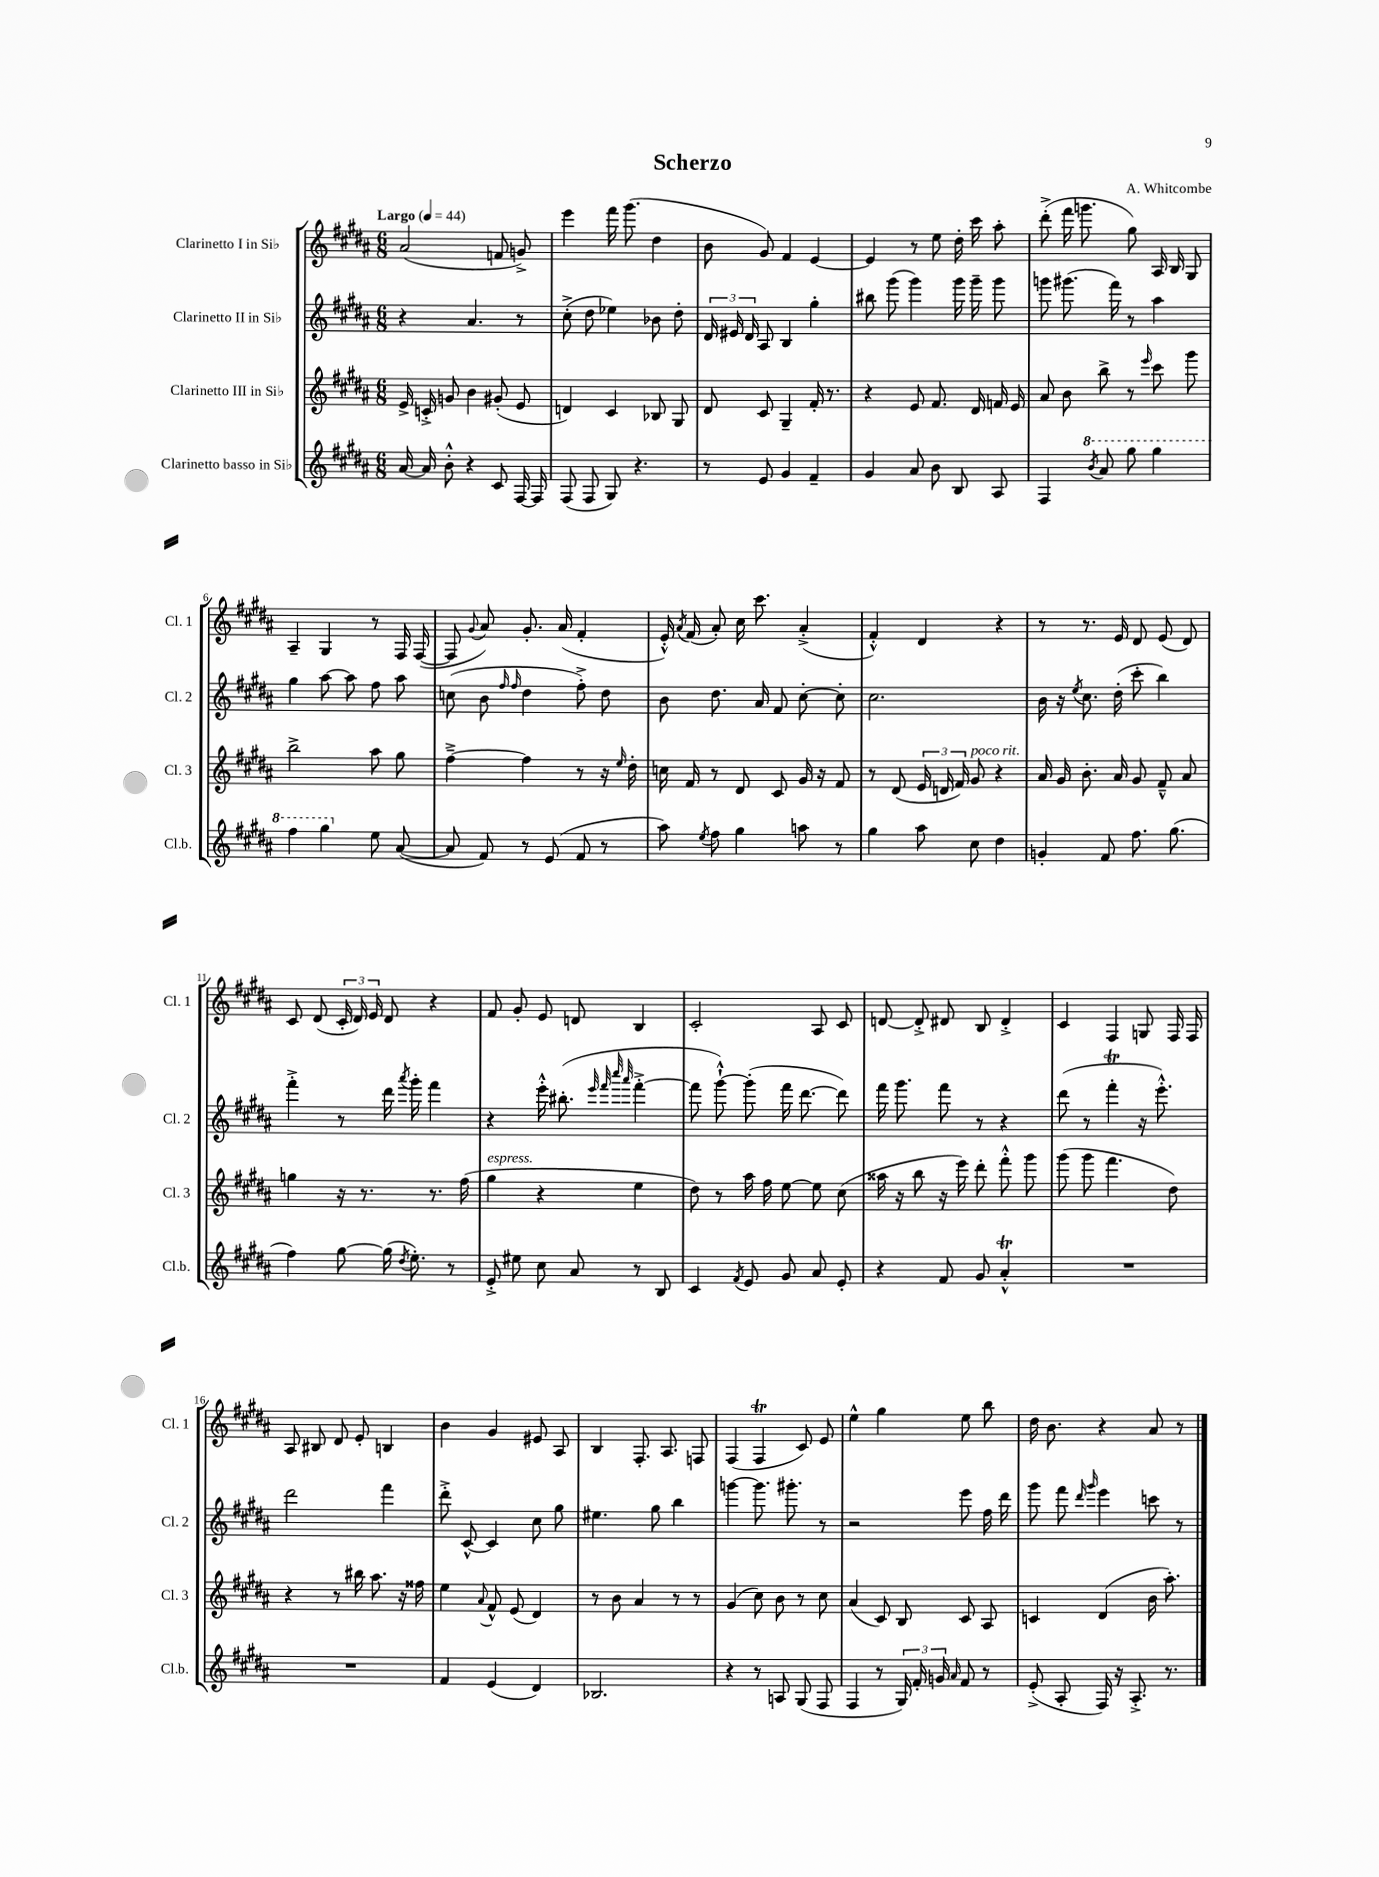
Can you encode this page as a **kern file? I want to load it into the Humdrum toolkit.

**kern	**kern	**kern	**kern
*staff4	*staff3	*staff2	*staff1
*clefG2	*clefG2	*clefG2	*clefG2
*k[f#c#g#d#a#]	*k[f#c#g#d#a#]	*k[f#c#g#d#a#]	*k[f#c#g#d#a#]
*M6/8	*M6/8	*M6/8	*M6/8
*MM44	*MM44	*MM44	*MM44
[16a#	16e^	4r	(2a#
16a#]	16c'^	.	.
8b'^^	8g	.	.
4r	4b	4.a#	.
8c#	(8g#'	.	8f
[16F#	8e	8r	8g^)
16F#]	.	.	.
=	=	=	=
(8F#	4d)	(8cc#'^	4eee
8F#	.	8dd#	.
8G#)	4c#	4ee-)	16fff#
.	.	.	(8.ggg#
4.r	.	.	.
.	8B-	8b-	4dd#
.	8G#	8dd#'	.
=	=	=	=
8r	8d#	24d#	8b
.	.	24e#	.
.	.	24d#	.
8e	8c#	8A#	8g#)
4g#	4G#~	4B	4f#
4f#~	16f#'	4gg#'	[4e
.	8.r	.	.
=	=	=	=
4g#	4r	8bb#	4e]
.	.	(8ggg#	.
8a#	8e	4ggg#)	8r
8b	8.f#	.	8ee
8B	.	16ggg#	16dd#'
.	16d#	16ggg#~	16ccc#
8A#	16f	8ggg#	8aa#'
.	16e	.	.
=	=	=	=
4F#	8a#	8ggg	(8ddd#'^
.	8b	(8.ggg#	16fff#
.	.	.	8.ggg
8qbb	.	.	.
8aa#	8bb^	.	.
.	.	16fff#)	.
8ggg#	8r	8r	8gg#)
.	16qqeee	.	.
4ggg#	8ccc#	4aa#	16A#
.	.	.	16B
.	8ggg#	.	8G#
=	=	=	=
4fff#	2bb^	4gg#	4A#~
4ggg#	.	[8aa#	4G#
.	.	8aa#]	.
8ee	8aa#	8ff#	8r
([8a#	8gg#	8aa#	16F#
.	.	.	([16F#
=	=	=	=
8a#]	[4ff#~^	(8cc	8F#]
.	.	.	8qqg#
8f#)	.	8b	8a#)
.	.	16qqff#	.
.	.	16qqff#	.
8r	4ff#]	4dd#	8.g#'
(8e	.	.	.
.	.	.	(16a#
8f#	8r	8ff#'^)	4f#'
8r	16r	8dd#	.
.	16qqee	.	.
.	16dd#'	.	.
=	=	=	=
8aa#)	16cc	8b	16e'^^)
.	.	.	8qa#
.	16f#	.	(16f#
8qee	.	.	.
8ff#	8r	8.dd#	8a#')
4gg#	8d#	.	16cc#
.	.	16a#	8.ccc#
.	8c#	8f#	.
8aa	16g#	[8cc#'	(4a#'^
.	16r	.	.
8r	8f#	8cc#']	.
=	=	=	=
4gg#	8r	2.cc#	4f#'^^)
.	(8d#	.	.
8aa#	24e	.	4d#
.	24d	.	.
.	24f#)	.	.
8cc#	8g#	.	.
4dd#	4r	.	4r
=	=	=	=
4g'	16a#	16b	8r
.	16g#	16r	.
.	.	8qee	.
.	8.b'	8.cc#	8.r
8f#	.	.	.
.	16a#	(16dd#'	16e
8.ff#	8g#	8ccc#'	8d#
.	8f#~^^	4bb)	(8e
(8.gg#	.	.	.
.	8a#	.	8d#)
=	=	=	=
4ff#)	4gg	4fff#'^	8c#
.	.	.	(8d#
[8gg#	16r	8r	24c#'
.	.	.	24d#)
.	8.r	.	.
.	.	.	24e
(16gg#]	.	16ddd#	8d#
8qdd#	.	8qaaa#	.
8.ee')	.	16ggg#'	.
.	8.r	4fff#	4r
8r	.	.	.
.	(16ff#	.	.
=	=	=	=
8e'^	4gg#	4r	8f#
8ee#	.	.	8g#'
8cc#	4r	16eee'^^	8e
.	.	(8.bb#'	.
8a#	.	.	8d
.	.	32qqeee	.
.	.	32qqfff#	.
.	.	32qqcccc#	.
.	.	32qqaaa#	.
8r	4ee	[4fff#'^	4B
8B	.	.	.
=	=	=	=
4c#	8dd#)	8fff#]	2c#'
.	8r	[8ggg#`^^)	.
8qf#	.	.	.
8e	16aa#	(8ggg#']	.
.	16ff#	.	.
8g#	[8ee	16fff#	.
.	.	[8.ddd#	.
8a#	8ee]	.	8A#
8e'	(8cc#	8ddd#])	8c#
=	=	=	=
4r	16aa##	16fff#	[8d
.	16r	8.ggg#	.
.	8bb	.	8d'^]
8f#	16r	8fff#	8d#
.	16eee)	.	.
8g#	8ddd#'	8r	8B
4a#'^^	8fff#'^^	4r	4d#'^
.	8ggg#	.	.
=	=	=	=
2.r	(8ggg#	(8ddd#	4c#
.	8ggg#	8r	.
.	4.fff#	4fff#'	4F#
.	.	16r	8G
.	.	8.eee'^^)	.
.	8dd#)	.	16F#
.	.	.	16F#
=	=	=	=
2.r	4r	2ddd#	8A#
.	.	.	8B#
.	8r	.	8d#
.	16bb#	.	8e'
.	8.aa#	.	.
.	.	4fff#	4B
.	16r	.	.
.	16ff##	.	.
=	=	=	=
4f#	4ee	8ddd#'^	4b
.	.	[8c#^^	.
.	8qqa#	.	.
(4e	8f#^^	4c#]	4g#
.	(8e	.	.
4d#)	4d#)	8cc#	8e#
.	.	8gg#	8A#
=	=	=	=
2.B-	8r	4.ee#	4B
.	8b	.	.
.	4a#	.	8.F#'
.	.	8gg#	.
.	.	.	8.A#
.	8r	4bb	.
.	8r	.	8F
=	=	=	=
4r	(4g#	[4ggg	(4F#
8r	8cc#)	8.ggg]	4F#
8A	8b	.	.
.	.	8.ggg#'	.
(8G#	8r	.	8c#)
8F#	8cc#	8r	8e
=	=	=	=
4F#	(4a#	2r	4ee^^
8r	8c#)	.	4gg#
24G#)	8B	.	.
24f#'	.	.	.
24g	.	.	.
16qqa#	.	.	.
8f#	8c#	8eee	8ee
8r	8A#	16ff#	8bb
.	.	16ddd#	.
=	=	=	=
(8e'^	4c	8ggg#	16dd#
.	.	.	8.b
8A#'	.	8fff#	.
.	.	16qqddd#	.
.	.	16qqggg#	.
16F#)	(4d#	4eee	4r
16r	.	.	.
8.A#'^	.	.	.
.	16b	8ccc	8a#
8.r	8.aa#')	.	.
.	.	8r	8r
==	==	==	==
*-	*-	*-	*-
